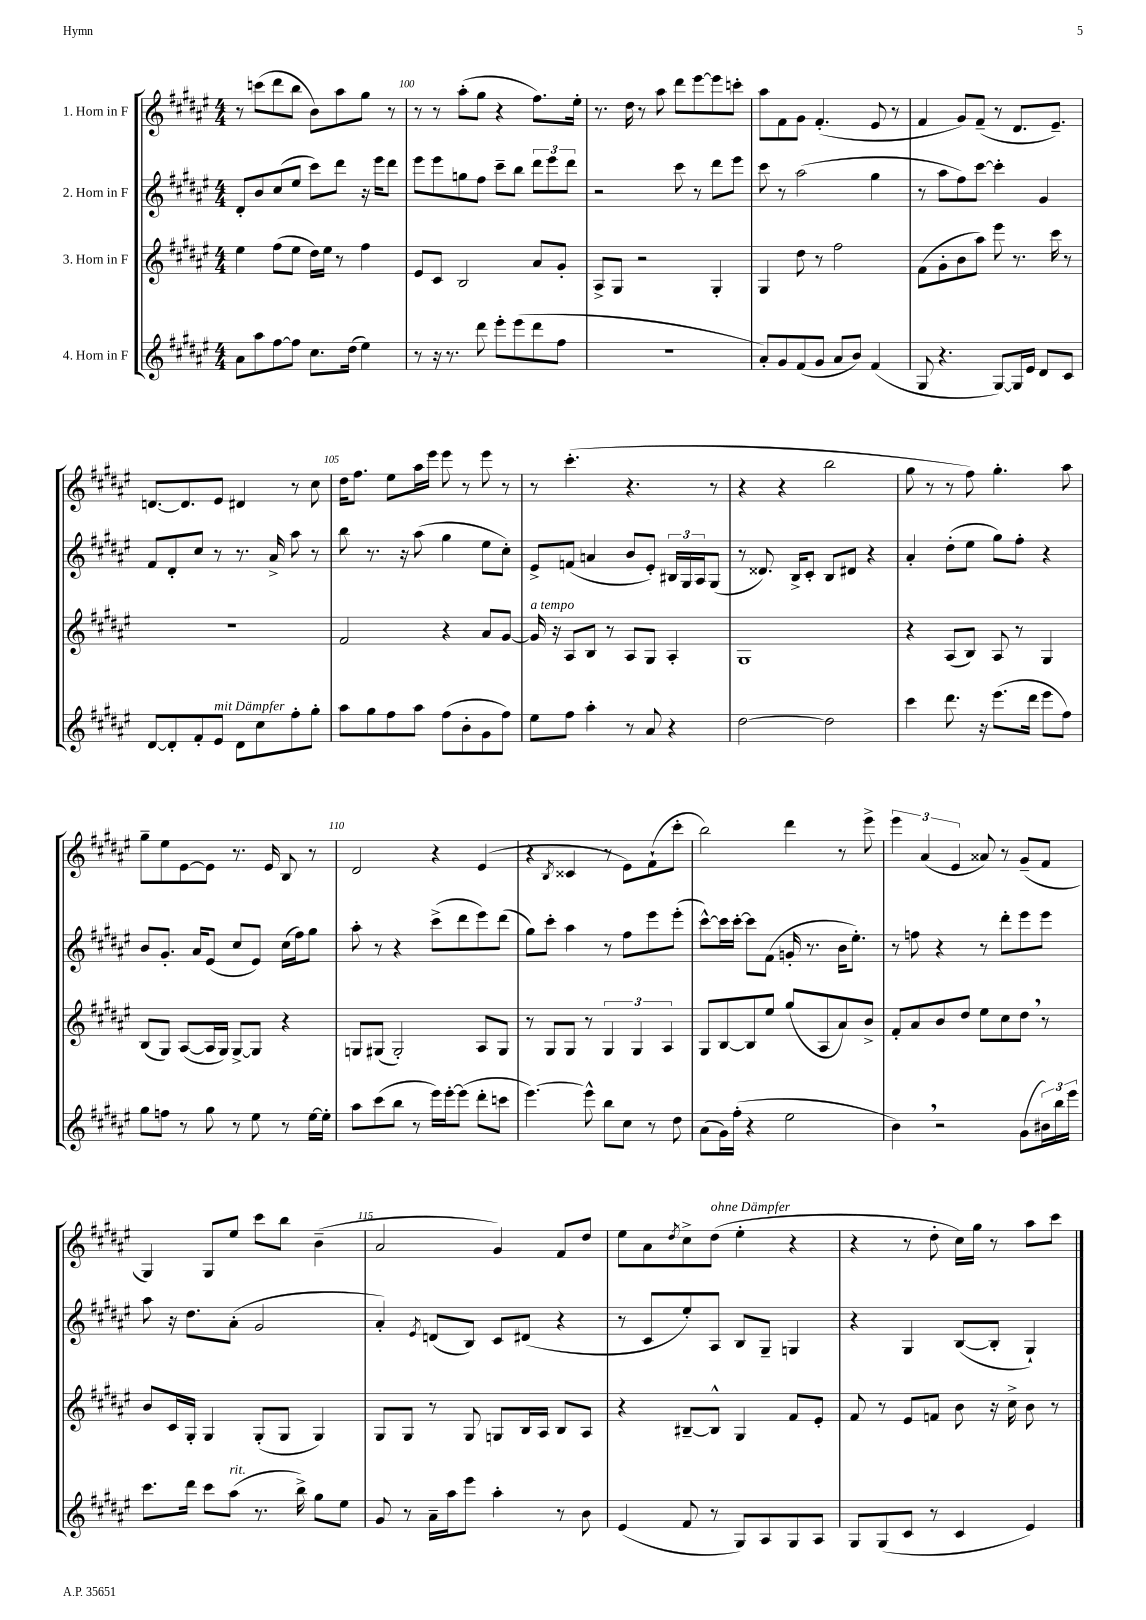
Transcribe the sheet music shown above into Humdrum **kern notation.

**kern	**kern	**kern	**kern
*staff4	*staff3	*staff2	*staff1
*clefG2	*clefG2	*clefG2	*clefG2
*k[f#c#g#d#a#e#]	*k[f#c#g#d#a#e#]	*k[f#c#g#d#a#e#]	*k[f#c#g#d#a#e#]
*M4/4	*M4/4	*M4/4	*M4/4
8a#	4ee#	8d#'	8r
8aa#	.	8b	(8ccc
[8ff#	(8ff#	(8cc#	8ddd#
8ff#]	8ee#	8ee#	8bb
8.cc#	16dd#)	8ccc#)	8b)
.	16ee#	.	.
.	8r	8ddd#	8aa#
(16dd#	.	.	.
4ee#)	4ff#	16r	8gg#
.	.	16eee#	.
.	.	8ddd#	8r
=	=	=	=
8r	8e#	8eee#	8r
16r	8c#	8eee#	8r
8.r	.	.	.
.	2B	8gg	(8aa#'
8ddd#	.	8ff#	8gg#
8eee#'	.	8ccc#~	4r
(8eee#	.	8bb	.
8ddd#	8a#	12ddd#	8.ff#)
.	.	12eee#	.
8ff#	8g#'	.	.
.	.	12ddd#	.
.	.	.	16ee#'
=	=	=	=
1r	8A#^	2r	8.r
.	8G#	.	.
.	.	.	16dd#
.	2r	.	8r
.	.	.	8aa#
.	.	8ccc#	8ddd#
.	.	8r	[8eee#
.	4G#'	8ddd#	8eee#]
.	.	8eee#	8ccc'
=	=	=	=
8a#')	4G#	8ccc#	8aa#
8g#	.	8r	8f#
(8f#	8dd#	(2aa#	8g#
8g#	8r	.	(4.f#'
8a#	2ff#	.	.
8b)	.	.	.
(4f#	.	4gg#	8e#
.	.	.	8r
=	=	=	=
8G#	(8f#	8r	4f#
4.r	8g#'	8aa#	.
.	8b	8ff#)	8g#)
.	8aa#)	[8ccc#	(8f#~
[8G#)	8eee#	4ccc#']	8r
16G#]	8.r	.	8.d#
16e#	.	.	.
8d#	.	4g#	.
.	16ccc#	.	8.e#~)
8c#	8r	.	.
=	=	=	=
[8d#	1r	8f#	[8.d
8d#']	.	8d#'	.
.	.	.	8.d]
8f#'	.	8cc#	.
8e#	.	8r	8e#
8d#	.	8.r	4d#
8cc#	.	.	.
.	.	16a#^	.
8ff#'	.	8aa#	8r
8gg#'	.	8r	8cc#
=	=	=	=
8aa#	2f#	8bb	16dd#
.	.	.	8.ff#
8gg#	.	8.r	.
8ff#	.	.	8ee#
.	.	16r	.
8aa#	.	(8aa#	16aa#
.	.	.	16eee#
(8ff#	4r	4gg#	8eee#
8b'	.	.	8r
8g#	8a#	8ee#	8eee#
8ff#)	[8g#	8cc#')	8r
=	=	=	=
8ee#	16g#]	8e#^	8r
.	16r	.	.
8ff#	8A#	(8f	(4.ccc#'
4aa#'	8B	4a	.
.	8r	.	.
8r	8A#	8b	4.r
8a#	8G#	8e#')	.
4r	4A#'	24B#	.
.	.	24G#	.
.	.	24A#	.
.	.	(8G#	8r
=	=	=	=
[2dd#	1G#	8r	4r
.	.	8.d##)	.
.	.	.	4r
.	.	16B^	.
.	.	8c#'	.
2dd#]	.	8B	2bb
.	.	8d#	.
.	.	4r	.
=	=	=	=
4ccc#	4r	4a#'	8gg#
.	.	.	8r
8.ddd#	(8A#	(8dd#'	8r
.	8B)	8ee#	8ff#)
16r	.	.	.
(8.eee#	8A#	8gg#)	4.gg#'
.	8r	8ff#'	.
16ddd#	.	.	.
8eee#	4G#	4r	.
8ff#)	.	.	8aa#
=	=	=	=
8gg#	(8B	8b	8gg#~
8ff	8G#)	8.g#'	8ee#
8r	([8A#	.	[8e#
.	.	16a#	.
8gg#	16A#]	(8e#	8e#]
.	16G#)	.	.
8r	[8G#^	8cc#	8.r
8ee#	8G#]	8e#)	.
.	.	.	16e#
8r	4r	(16cc#	8B
.	.	16ff#)	.
[16ee#	.	8gg#	8r
16ee#']	.	.	.
=	=	=	=
8aa#	8G	8aa#'	2d#
(8ccc#	(8G#	8r	.
8bb	2G#')	4r	.
8r	.	.	.
16eee#)	.	(8ccc#^	4r
[16eee#'	.	.	.
(8eee#]	.	8ddd#	.
8ddd#'	8A#	8eee#)	(4e#
8ccc	8G#	(8ddd#	.
=	=	=	=
[4.eee#)	8r	8gg#)	4r
.	8G#	8ccc#'	.
.	.	.	8qB
.	8G#	4aa#	4c##
8eee#^^]	8r	.	.
8bb	6G#	8r	8r
8cc#	.	8ff#	8e#)
.	6G#	.	.
8r	.	8eee#	(8f#`
.	6A#	.	.
8dd#	.	(8eee#'	8ccc#'
=	=	=	=
(8a#	8G#	[8ccc#^^)	2bb)
16g#)	[8B	16ccc#]	.
(16ff#'	.	[16ccc#'	.
4r	8B]	8ccc#]	.
.	8ee#	(8f#	.
2ee#	(8gg#	16g'	4ddd#
.	.	8.r	.
.	8A#	.	.
.	8a#)	16b	8r
.	.	8.ee#')	.
.	8b^	.	8eee#^
=	=	=	=
4b)	8f#'	8r	6eee#
.	8a#	8ff	.
.	.	.	(6a#
2r	8b	4r	.
.	.	.	6e#
.	8dd#	.	.
.	8ee#	8r	8a##)
.	8cc#	8ddd#'	8r
(8g#	8dd#	8eee#	(8g#~
24b#)	8r	8eee#	8f#
24bb	.	.	.
24eee#	.	.	.
=	=	=	=
8.ccc#	8b	8aa#	4G#)
.	16c#	16r	.
16ddd#	16G#'	8.dd#	.
8ccc#	4G#	.	8G#
(8aa#	.	(8a#'	8ee#
8.r	(8G#'	2g#	8ccc#
.	8G#	.	8bb
16bb^)	.	.	.
8gg#	4G#)	.	(4b~
8ee#	.	.	.
=	=	=	=
8g#	8G#	4a#')	2a#
8r	8G#	.	.
.	.	8qe#	.
16a#~	8r	(8d	.
16aa#	.	.	.
8eee#	8G#	8B)	.
4aa#'	8G	8c#	4g#)
.	16B	(8d#	.
.	16A#	.	.
8r	8B	4r	8f#
8b	8A#	.	8dd#
=	=	=	=
(4e#	4r	8r	8ee#
.	.	8c#	8a#
.	.	.	8qdd#
8f#	[8B#~	8ee#')	8cc#^
8r	8B#^^]	8A#	(8dd#
8G#)	4G#	8B	4ee#'
8A#	.	8G#~	.
8G#	8f#	4G	4r
8A#	8e#'	.	.
=	=	=	=
8G#	8f#	4r	4r
(8G#	8r	.	.
8c#	8e#	4G#	8r
8r	8f	.	8dd#'
4c#	8b	([8B	16cc#)
.	.	.	16gg#
.	16r	8B']	8r
.	16cc#^	.	.
4e#)	8b	4G#`)	8aa#
.	8r	.	8ccc#
==	==	==	==
*-	*-	*-	*-
